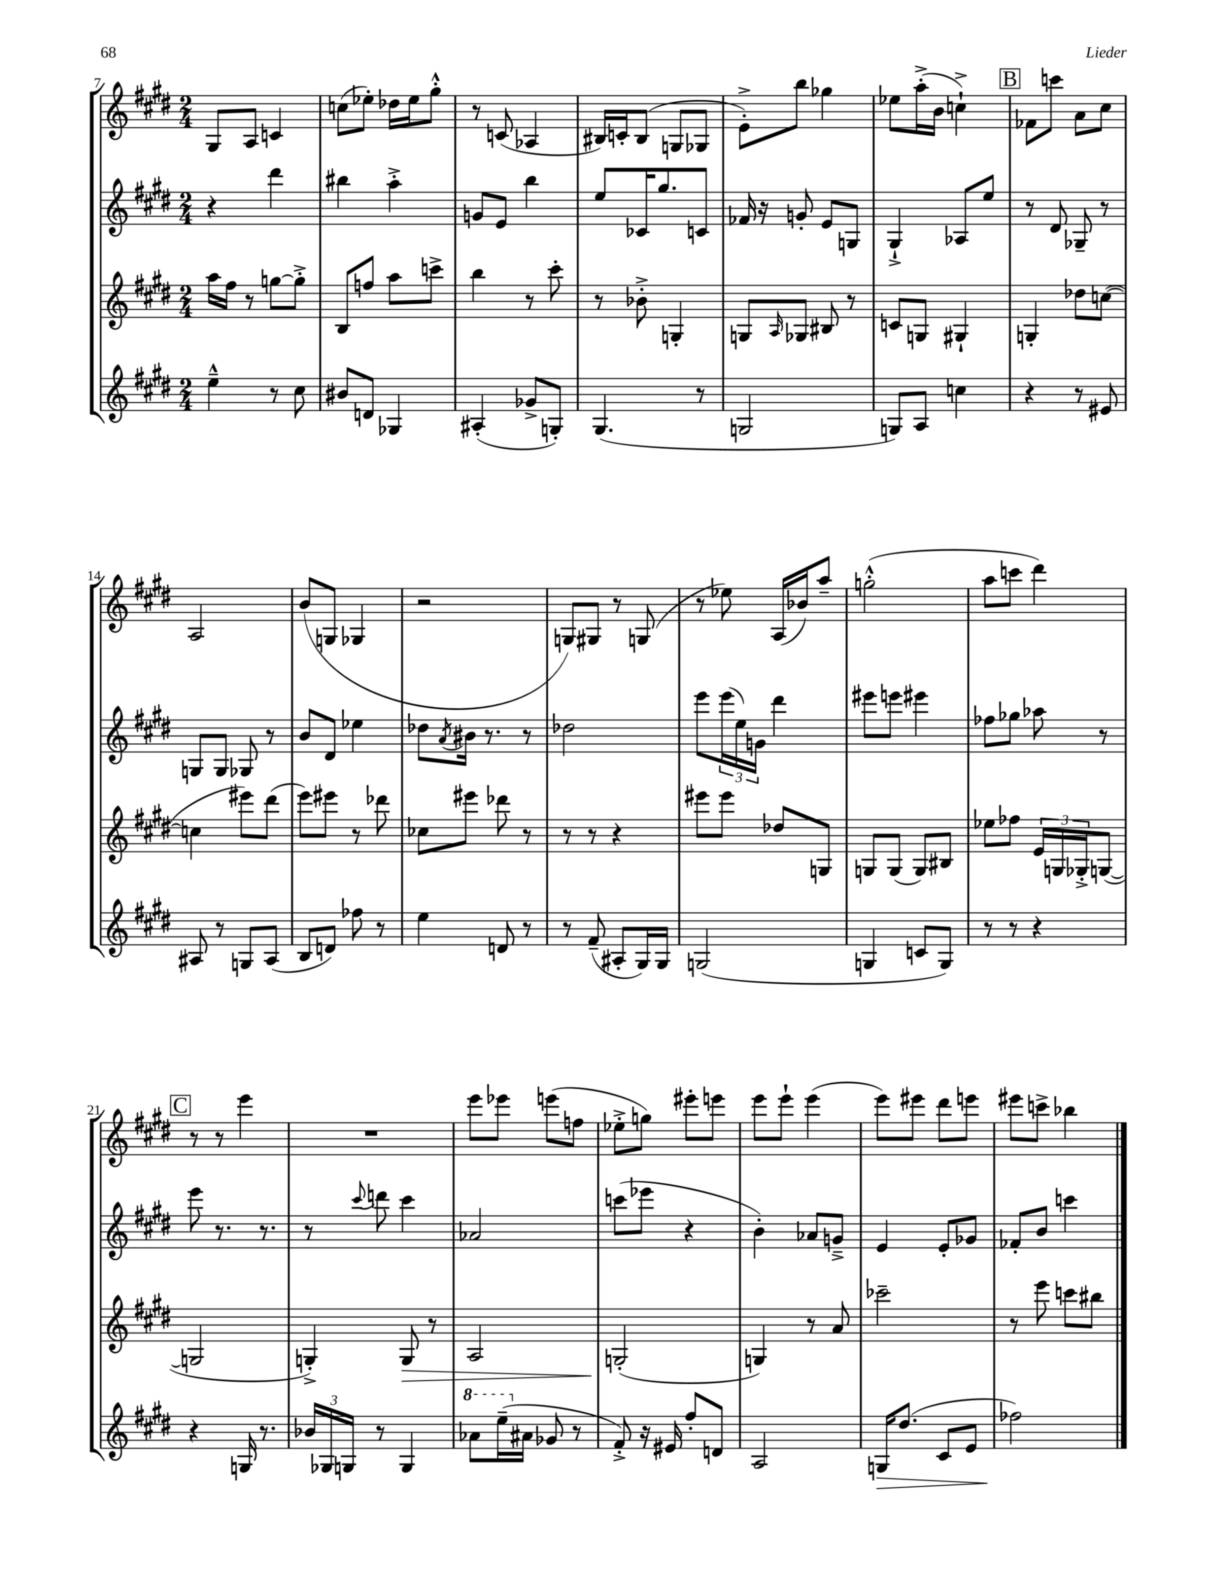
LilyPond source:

<<
\new StaffGroup <<
\new Staff = "s0" {
    \clef treble \key e \major \numericTimeSignature \time 2/4
    gis8 a8 c'4 |
    c''8( ees''8-.) des''16 ees''16 gis''8-.-^ |
    r8 c'8( aes4 |
    bis16) c'16-. bis8( g8 ges8 |
    e'8-.->) b''8 ges''4 |
    ees''8 a''16-.->( b'16 c''4-!->) |
    \mark \markup { \box "B" } fes'8 c'''8 a'8 cis''8 |
    a2 |
    b'8( g8 ges4 |
    r2 |
    g8) gis8 r8 g8( |
    r8 ees''8) a16( bes'16) a''8-- |
    g''2-.-^( |
    a''8 c'''8 dis'''4) |
    \mark \markup { \box "C" } r8 r8 e'''4 |
    R2 |
    e'''8 ees'''8 e'''8( f''8 |
    ees''8-.-> g''8) eis'''8-. e'''8 |
    e'''8 e'''8-! e'''4( |
    e'''8) eis'''8 dis'''8 e'''8 |
    eis'''8 c'''8-> bes''4 \bar "|." |
}
\new Staff = "s1" {
    \clef treble \key e \major \numericTimeSignature \time 2/4
    r4 dis'''4 |
    bis''4 a''4-.-> |
    g'8 e'8 b''4 |
    e''8 ces'16 gis''8. c'8 |
    fes'16 r16 g'8-. e'8 g8 |
    gis4-!-> aes8 e''8 |
    \mark \markup { \box "B" } r8 dis'8 ges8-- r8 |
    g8 g8 ges8 r8 |
    b'8 dis'8 ees''4 |
    des''8 \acciaccatura { a'8 } bis'16 r8. r8 |
    des''2 |
    e'''8 \tuplet 3/2 { e'''16( e''16) g'16 } dis'''4 |
    eis'''8 e'''8 eis'''4 |
    fes''8 ges''8 aes''8 r8 |
    \mark \markup { \box "C" } e'''8 r8. r8. |
    r8 \appoggiatura { cis'''8 } d'''8 cis'''4 |
    aes'2 |
    c'''8( ees'''8 r4 |
    b'4-.) aes'8 g'8---> |
    e'4 e'8-. ges'8 |
    fes'8-. b'8 c'''4 \bar "|." |
}
\new Staff = "s2" {
    \clef treble \key e \major \numericTimeSignature \time 2/4
    a''16 fis''16 r8 g''8~ g''8-.-> |
    b8 f''8 a''8 c'''8-> |
    b''4 r8 cis'''8-. |
    r8 bes'8-.-> g4-. |
    g8 \grace { a16 } ges8 bis8 r8 |
    c'8 g8 gis4-! |
    \mark \markup { \box "B" } g4-. des''8 c''8~( |
    c''4 eis'''8) dis'''8( |
    e'''8) eis'''8 r8 des'''8 |
    ces''8 eis'''8 des'''8 r8 |
    r8 r8 r4 |
    eis'''8 eis'''8 des''8 g8 |
    g8 g8( g8) bis8 |
    ees''8 fes''8 \tuplet 3/2 { e'16 g16 ges16-.-> } g8~( |
    \mark \markup { \box "C" } g2 |
    g4-.->) g8\> r8 |
    a2 |
    g2-.\!( |
    g4) r8 a'8 |
    ces'''2-- |
    r8 e'''8 c'''8 bis''8 \bar "|." |
}
\new Staff = "s3" {
    \clef treble \key e \major \numericTimeSignature \time 2/4
    e''4---^ r8 cis''8 |
    bis'8 d'8 ges4 |
    ais4-.( ges'8-> g8-.) |
    gis4.( r8 |
    g2 |
    g8) a8 c''4 |
    \mark \markup { \box "B" } r4 r8 eis'8 |
    ais8 r8 g8 ais8( |
    b8 d'8) fes''8 r8 |
    e''4 d'8 r8 |
    r8 fis'8--( ais8-. gis16) gis16 |
    g2( |
    g4 c'8 g8) |
    r8 r8 r4 |
    \mark \markup { \box "C" } r4 g16 r8. |
    \tuplet 3/2 { bes'16 ges16 g16 } r8 g4 |
    \ottava #1 aes''8 e'''16--( \ottava #0 ais'16 ges'8 r8 |
    fis'8-.->) r16 eis'16 fis''8-. d'8 |
    a2 |
    g16\> dis''8.( cis'8 e'8 |
    fes''2\!) \bar "|." |
}
>>
>>
\layout { \context { \Score currentBarNumber = #7 } }
